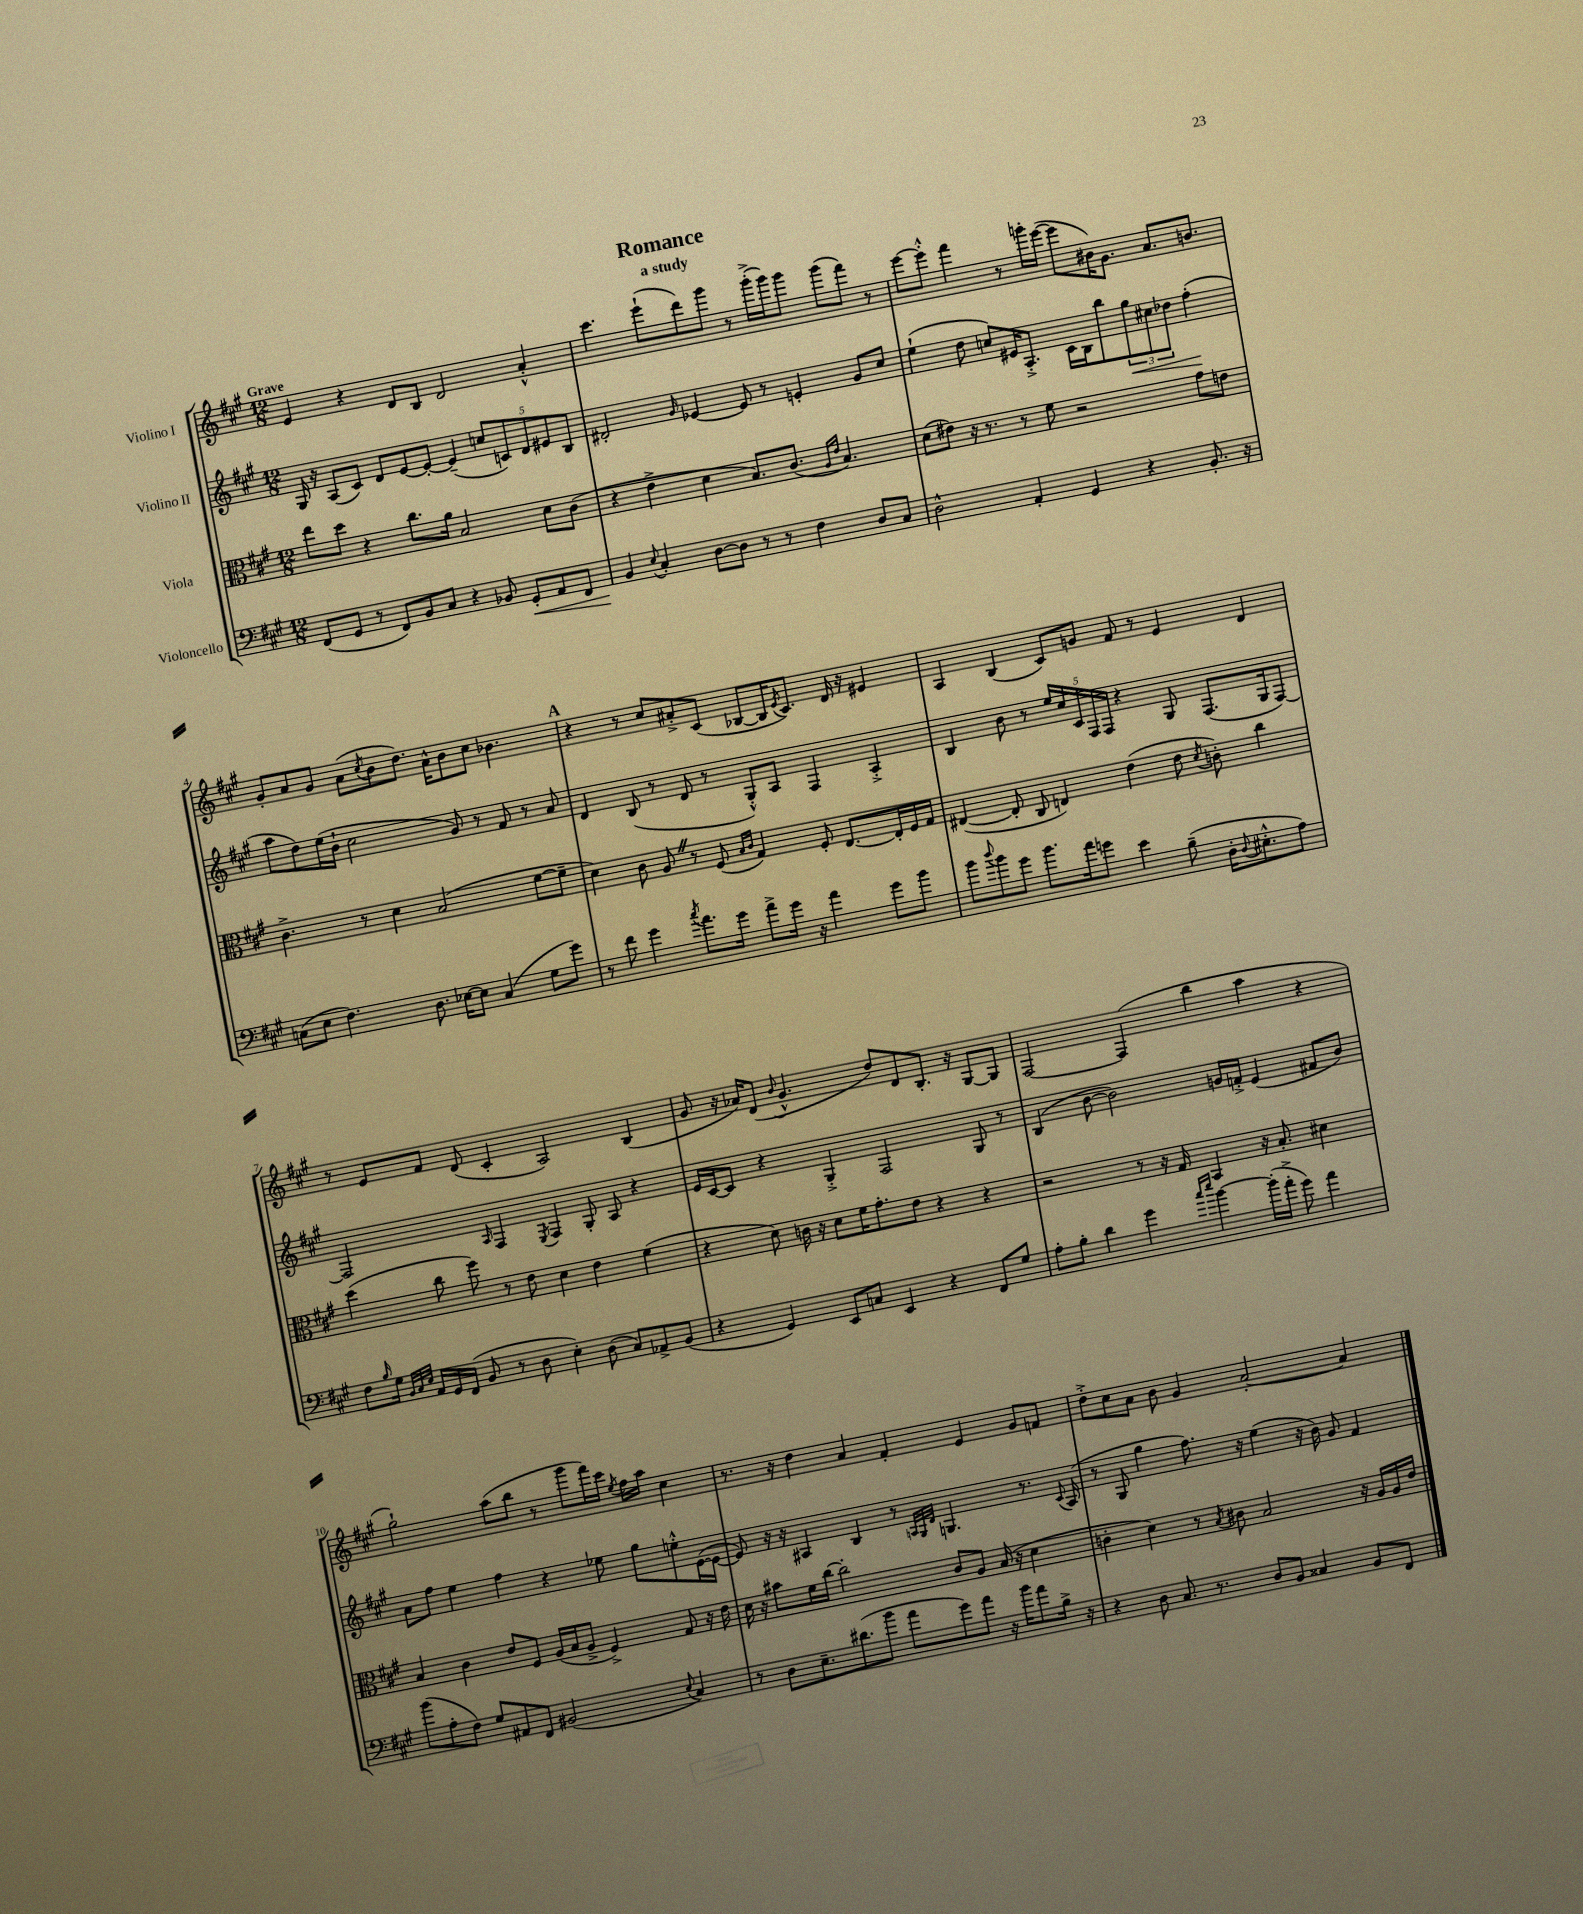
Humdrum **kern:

**kern	**kern	**kern	**kern
*staff4	*staff3	*staff2	*staff1
*clefF4	*clefC3	*clefG2	*clefG2
*k[f#c#g#]	*k[f#c#g#]	*k[f#c#g#]	*k[f#c#g#]
*M12/8	*M12/8	*M12/8	*M12/8
(8FF#/L	8ee\L	16G#/	4e/
.	.	16r	.
8GG#/J	8dd\J	(8A/L	.
8r	4r	8c#/J)	4r
8FF#/L)	.	8d/L	.
8BB/	8.cc#\L	[8e/	8d/L
8C#/J	.	8e'/_J	8B/J
.	16a\Jk	.	.
4r	2B/	(4e~/]	2d/
8BB-/	.	10cc/L	.
.	.	10c/)	.
8GG#'/L	.	.	.
.	.	10d/	.
8AA/	8d\L	.	4a'^^/
.	.	10e#/	.
8FF#/J	(8c#\J	.	.
.	.	10B/J	.
=	=	=	=
4BB/	4r	2d#'/	4.ccc#\
8qqE/	.	.	.
4C#'/	4e^\	.	.
.	.	.	(8eee`\L
.	.	16qqg#/	.
[8D\L	4d\	[4e-/	8ddd\)
8D\]J	.	.	8ggg#\J
8r	8.B/L)	8e-/]	8r
8r	.	8r	(16ggg#'^\LL
.	(8.c#/J	.	16ggg#\J)
4F#\	.	4e'/	8ggg#\J
.	16qqA/LL	.	.
.	16qqe/JJ	.	.
.	4.B/)	.	(8ggg#\L
8D/L	.	8g#/L	8fff#\J)
8C#/J	.	8cc#/J	8r
=	=	=	=
2D^^\	(8d\L	(4ee`\	[8eee\L
.	8e#\J)	.	8eee'^^\]J
.	16r	8dd\	4fff#\
.	8.r	.	.
.	.	8cc/L)	.
4AA'/	8r	16e#/K	8r
.	.	8.A'^/J	.
.	8f#\	.	16ggg'\LL
.	.	.	([16eee\JJ
4GG#/	2r	16c#\LL	8eee\]L
.	.	16B\J	.
.	.	8bb\	16b#\K)
.	.	.	8.g#\J
4r	.	12gg#\	.
.	.	12cc#\	.
.	.	.	8.a/L
.	.	12dd-\J	.
8.BB'/	8g#\L	(4ff#'\	.
.	.	.	8.b/J
.	8e\J	.	.
16r	.	.	.
=	=	=	=
(8C\L	4.c#^\	8aa\L	8g#'/L
8E\J	.	8dd\)	8a/
4.F#\)	.	(16ee\L	8g#/J
.	.	16b`\JJ	.
.	8r	2cc#\	(8a\L
.	.	.	8qcc#/
.	4d\	.	8b\
8.D\	.	.	8.dd\J)
.	(2B/	.	.
[16E-\LK	.	.	16a^^\LK
8E-\]J	.	8g#/)	8b\
(4C/	.	8r	8cc#\J
.	.	8f#/	4.b-\
8G#\L	[8f#\L	8r	.
8g#\J)	8f#~\]J	8a/	.
=	=	=	=
8r	4d\)	4d/	4r
8f#\	.	.	.
4g#\	8c#\	(8B/	8r
.	8A/	8r	8cc#/L
8qcc#/	.	.	.
8.a\L	8r	8d/	8a#'^/
.	(8F#/	8r	(8c#/J
16g#\Jk	.	.	.
.	16qqB/LL	.	.
.	16qqc#/JJ	.	.
8a^\L	4G#/)	8G#'^^/L)	[8B-/L
16g#\Jk	.	8A/J	16B-/]K
.	.	.	8qe/
16r	.	.	8.c#/J)
4a\	8F#'/	4F#/	.
.	[8.E/L	.	16d/
.	.	.	16r
8g#\L	.	4A'^/	4e#/
.	16E'/]L	.	.
8b\J	16F#/	.	.
.	16G#/JJ	.	.
=	=	=	=
8b\L	([4E#/	4B/	4A/
8qqdd/	.	.	.
8b\	.	.	.
8g#\J	8E#'/]	8b\	(4B/
8.b\L	8C#/	8r	.
.	4E/)	20ee/LL	8c#/L)
.	.	20cc#/	.
16a\k	.	.	.
.	.	20c#/	.
8g\J	.	.	8g/J
.	.	20F#/	.
.	.	20F#/JJ	.
4e\	(4e\	4r	8f#/
.	.	.	8r
(8B~\	8e\	8G#/	4e/
.	8qd/	.	.
16D'\LK	8c'\)	(8.F#/L	.
8qqD/	.	.	.
8.E#'^^\	.	.	.
.	4cc#\	.	4d/
.	.	16G#/k	.
8A\J)	.	[8F#/J)	.
=	=	=	=
8F#\L	(4dd\	2F#/]	8r
16qqB/	.	.	.
16G#\Jk	.	.	8e/L
32qqBB/LLL	.	.	.
32qqC#/	.	.	.
32qqE/JJJ	.	.	.
16AA/LL	.	.	.
16GG#/	8cc#\	.	8f#/J
(16FF#/JJ	.	.	.
8BB/	8ff#\)	.	(8d/
.	.	16qqA/	.
8r	8r	4F#/	4c#'/
8D\	8e\	.	.
.	.	8qE/	.
4E'\)	4d\	4F#/	2A/)
(8D\	4e\	8G#'/	.
8C#/L)	.	8A/	.
8AA-^/	(4f#\	4r	(4B/
(8BB/J	.	.	.
=	=	=	=
4r	4r	16e/LL	8g#/
.	.	[16c#/J	.
.	.	8c#/]J	16r
.	.	.	16a-/LK)
4GG#/)	8d\)	4r	(8d/J
.	.	.	8qqb/
.	16c\	.	4.g#^^/
.	16r	.	.
8EE/L	8d\L	4G#'^/	.
8C/J	16f#\K	.	.
.	8.g#'\	.	.
4EE/	.	2F#/	8dd/L)
.	8e\J	.	8d/
4r	4r	.	8.B'/J
.	.	.	16r
8FF#/L	4r	8G#/	[8G#/L
8G#/J	.	8r	8G#/]J
=	=	=	=
8A'\L	2r	(4B/	[2F#/
8B'\J	.	.	.
4d\	.	[8b\	.
.	.	2b\])	.
4g#\	8r	.	(4F#/]
.	16r	.	.
.	16G#/	.	.
16qqcc#/LL	.	.	.
16qqee/JJ	.	.	.
[4b\	4BB/	.	4bb\
.	.	16g/LL	.
.	.	16f'^/JJ	.
(16b'\]LL	16r	(4e/	4aa\
16a'^\JJ	8.B'/	.	.
8g#\)	.	.	.
4a\	4d#\	8f#/L	4r
.	.	8b/J)	.
=	=	=	=
(8b\L	4B/	8a\L	2gg#`\)
8A'\	.	8ff#\J	.
8F#\J)	4c#\	4ee\	.
8G#/L	.	.	.
8AA#/	8e/L	4ff#\	(8aa\L
8FF#/J	8F#/J	.	8bb\J
(2BB#/	(16A/LL	4r	8r
.	16B/J	.	.
.	8A^/J	.	8ggg#\L
.	4F#^/)	8ee-\	16fff#\L)
.	.	.	16ccc#\JJ
.	.	.	8qee/
.	.	8gg#\L	16ff#\LL
.	.	.	16aa\JJ
8qqE/	.	.	.
4C#/)	8G#/	8ee'^^\	4cc#\
.	16r	([16e\L	.
.	16e\	16e\_JJ	.
=	=	=	=
8r	16d\	8e/])	8.r
.	16r	.	.
8D\L	8b#\L	16r	.
.	.	16r	16r
8.E~\	16f#\L	4A#/	4dd\
.	[16cc#\JJ	.	.
.	2cc#'\]	.	.
(8.d#\	.	.	.
.	.	4B/	4a/
8b\J	.	.	.
8a\L	.	8r	4f#'/
.	.	32qqA/LLL	.
.	.	32qqG#/	.
.	.	32qqd/JJJ	.
8g#\)	8c#/L	4.G/	.
8a\J	8A/J	.	4e/
16r	(16B/	.	.
16b\LK	16r	.	.
8a\	4d\	8.r	8g#/L
16B^\Jk	.	.	8f/J
.	.	8qqc#/	.
16r	.	(16A/	.
=	=	=	=
4r	4c'\	8r	8dd'^\L
.	.	8G#/	8cc#\
8D\	4d\)	4gg#\	8a\J
8.C#/	.	.	8b\
.	8r	8.ff#\)	4g#/
8.r	.	.	.
.	8qB/	.	.
.	8c#\	.	.
.	.	16r	.
8D/L	2B/	(4ee\	[2a'/
8BB/J	.	.	.
4C##/	.	16r	.
.	.	16b\)	.
.	.	8g#/	.
8BB/L	16r	4f#/	4a/]
.	16A/LL	.	.
8FF#/J	16A/	.	.
.	16e/JJ	.	.
==	==	==	==
*-	*-	*-	*-
